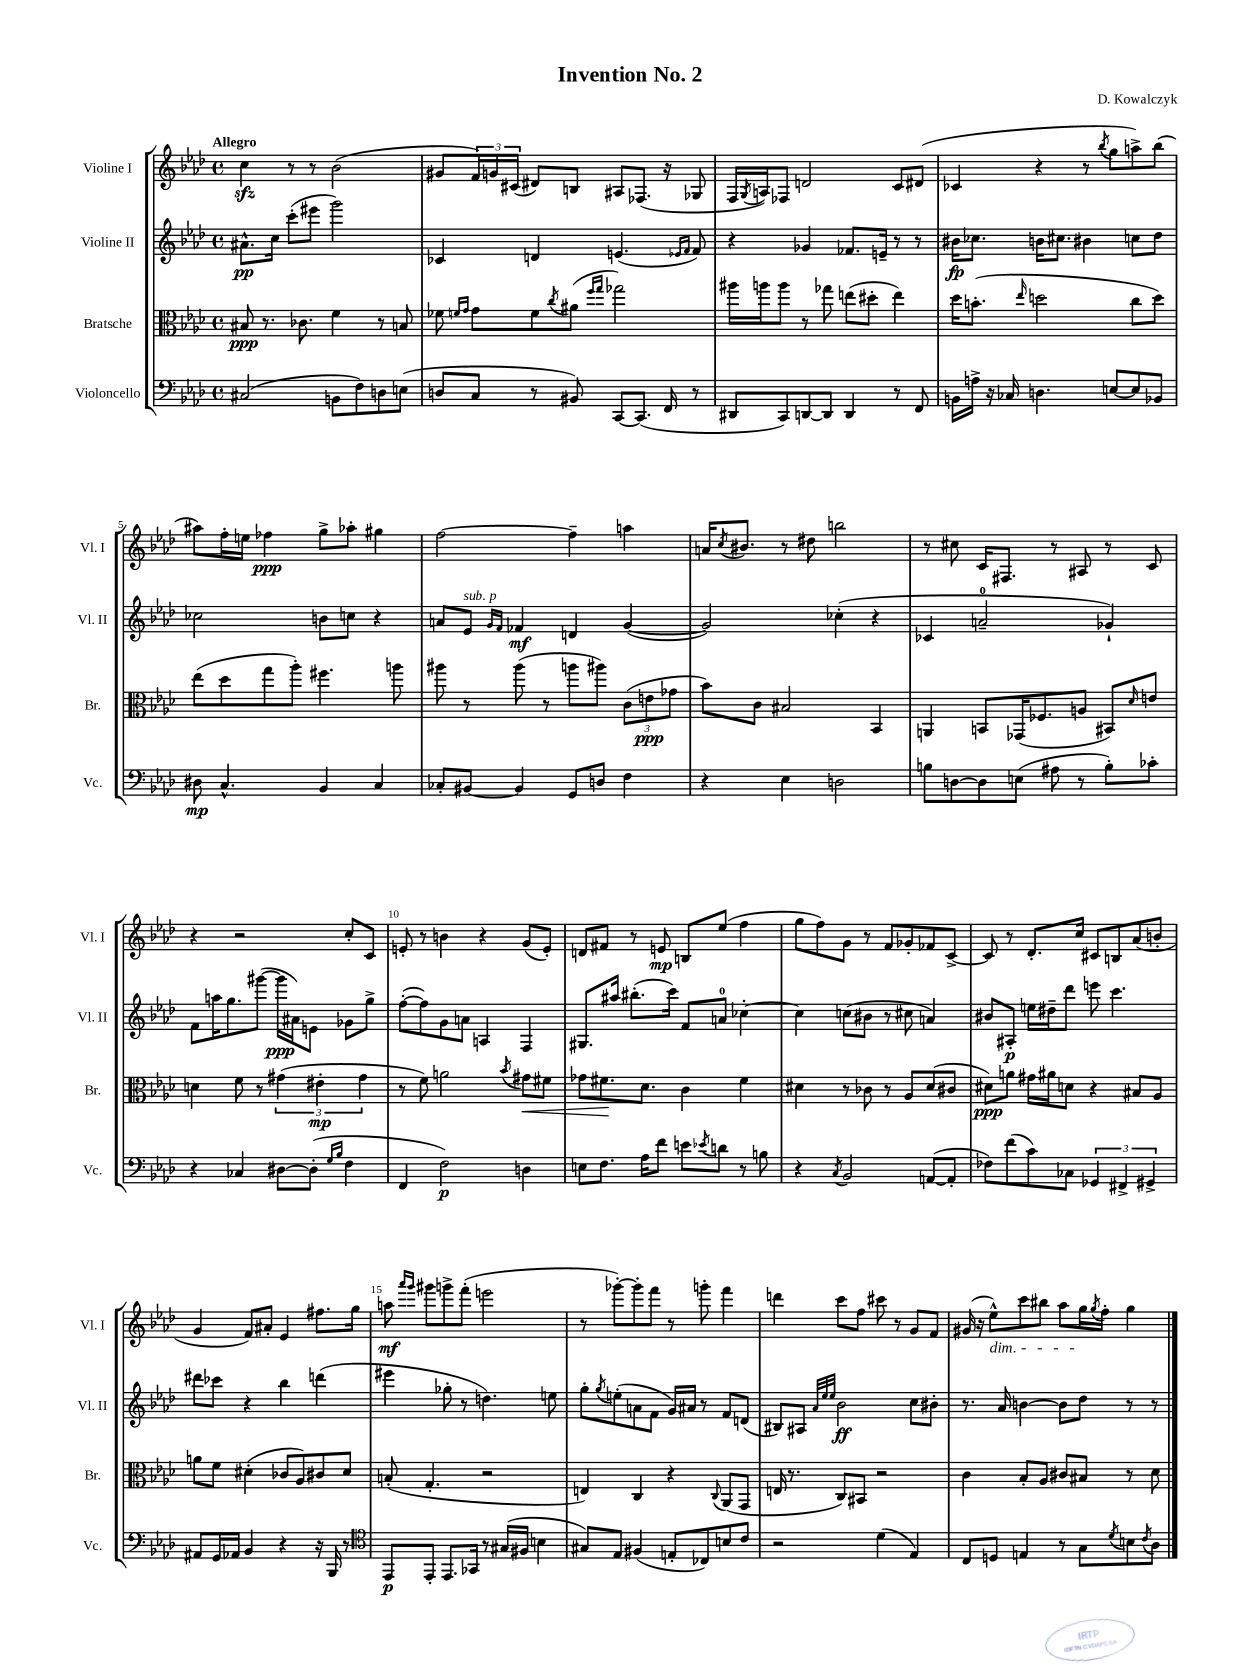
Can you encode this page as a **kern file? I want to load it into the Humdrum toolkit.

**kern	**dynam	**kern	**dynam	**kern	**dynam	**kern	**dynam
*part4	*part4	*part3	*part3	*part2	*part2	*part1	*part1
*staff4	*staff4	*staff3	*staff3	*staff2	*staff2	*staff1	*staff1
*I"Violoncello	*	*I"Bratsche	*	*I"Violine II	*	*I"Violine I	*
*I'Vc.	*	*I'Br.	*	*I'Vl. II	*	*I'Vl. I	*
*clefF4	*	*clefC3	*	*clefG2	*	*clefG2	*
*k[b-e-a-d-]	*	*k[b-e-a-d-]	*	*k[b-e-a-d-]	*	*k[b-e-a-d-]	*
*M4/4	*	*M4/4	*	*M4/4	*	*M4/4	*
*met(c)	*	*met(c)	*	*met(c)	*	*met(c)	*
=1	=1	=1	=1	=1	=1	=1	=1
!	!	!	!	!	!	!LO:TX:a:B:t=Allegro	!
(2C#X/	.	8B#X/	ppp	8.a#X^^\L	pp	4cczz\	.
.	.	8.r	.	.	.	.	.
.	.	.	.	16cc\Jk	.	.	.
.	.	.	.	(8ccc'\L	.	8r	.
.	.	8.c-X\	.	.	.	.	.
.	.	.	.	8eee#X\J	.	8r	.
8BBn\L	.	4f\	.	2ggg\)	.	(2b-\	.
8F\)	.	.	.	.	.	.	.
8Dn\	.	8r	.	.	.	.	.
(8En\J	.	8Bn/	.	.	.	.	.
=2	=2	=2	=2	=2	=2	=2	=2
8Dn/L	.	8f-X\	.	4c-X/	.	8g#X/L	.
.	.	16qqfn/LL	.	.	.	.	.
.	.	16qqg/JJ	.	.	.	.	.
8C/J	.	8g\L	.	.	.	24f/L)	.
.	.	.	.	.	.	24gn/	.
.	.	.	.	.	.	(24c#X/JJ	.
8r	.	8f\	.	4dn/	.	8d#X/L)	.
.	.	8qcc/	.	.	.	.	.
8BB#X/)	.	(8a#X\J	.	.	.	8Bn/J	.
.	.	16qqff/LL	.	.	.	.	.
.	.	16qqgg/JJ	.	.	.	.	.
[8CC/L	.	2gg-X\)	.	(4.en/	.	8A#X/L	.
(8.CC/J]	.	.	.	.	.	(8.F-X/J	.
16FF/	.	.	.	.	.	16r	.
.	.	.	.	16qqe-X/LL	.	.	.
.	.	.	.	16qqf/JJ	.	.	.
8r	.	.	.	8f/)	.	8G-X/	.
=3	=3	=3	=3	=3	=3	=3	=3
8DD#X/L	.	16aa#X\LL	.	4r	.	16F/LL	.
.	.	.	.	.	.	8qG/	.
.	.	16aan\J	.	.	.	16An/J)	.
8CC/)	.	8aa\J	.	.	.	8F-X/J	.
[8DDn/	.	8r	.	4g-X/	.	2dn/	.
8DD/J]	.	8gg-X\	.	.	.	.	.
4DD/	.	(8een\L	.	8.f-X/L	.	.	.
.	.	8dd#X'\J	.	.	.	.	.
.	.	.	.	16en~/Jk	.	.	.
8r	.	4ee\)	.	8r	.	8c/L	.
8FF/	.	.	.	8r	.	(8d#X/J	.
=4	=4	=4	=4	=4	=4	=4	=4
16BBn\LL	.	16dd-\KL	.	16b#X\KL	fp	4c-X/	.
16An^\JJ	.	(8.bn'\J	.	8.cc-X\J	.	.	.
16r	.	.	.	.	.	.	.
16C-X/	.	.	.	.	.	.	.
.	.	16qqee-/	.	.	.	.	.
4.Dn\	.	2ddn\	.	16bn\KL	.	4r	.
.	.	.	.	8.cc#X\J	.	.	.
.	.	.	.	4b#X\	.	8r	.
.	.	.	.	.	.	8qbb-/	.
[8En/L	.	.	.	.	.	8gg\L	.
8E/]	.	8cc\L	.	8ccn\L	.	8aan^\)	.
8BB-X/J	.	8dd\J)	.	8dd-\J	.	(8bb-\J	.
!!LO:LB:g=z
=5	=5	=5	=5	=5	=5	=5	=5
8D#X\	mp	(8ee-\L	.	2cc-X\	.	8aa#X\L)	.
4.C^^/	.	8dd-\	.	.	.	16ff'\L	.
.	.	.	.	.	.	16een\JJ	.
.	.	8gg\	.	.	.	4ff-X\	ppp
.	.	8aa-'\J)	.	.	.	.	.
4BB-/	.	4.ff#X\	.	8bn\L	.	8gg^\L	.
.	.	.	.	8ccn\J	.	8aa-X'\J	.
4C/	.	.	.	4r	.	4gg#X\	.
.	.	8aan\	.	.	.	.	.
=6	=6	=6	=6	=6	=6	=6	=6
8C-X'/L	.	8aa#X\	.	8an/L	.	[2ff\	.
!	!	!	!	!LO:TX:a:i:t=sub. p	!	!	!
[8BB#X/J	.	8r	.	8e-/J	.	.	.
.	.	.	.	16qqg/LL	.	.	.
.	.	.	.	16qqf/JJ	.	.	.
4BB#/]	.	(8aa#\	.	4f-X/	mf	.	.
.	.	8r	.	.	.	.	.
8GG/L	.	8aan\L	.	4dn/	.	4ff~\]	.
8Dn/J	.	8aa#X\J)	.	.	.	.	.
4F\	.	(12c\L	.	([4g/	.	4aan\	.
.	.	12en\	ppp	.	.	.	.
.	.	12g-X\J	.	.	.	.	.
=7	=7	=7	=7	=7	=7	=7	=7
4r	.	8b-\L)	.	2g/])	.	16an/KL	.
.	.	.	.	.	.	8qcc/	.
.	.	.	.	.	.	8.b#X/J	.
.	.	8c\J	.	.	.	.	.
4E-\	.	2B#X/	.	.	.	8r	.
.	.	.	.	.	.	8dd#X\	.
2Dn\	.	.	.	(4cc-X'\	.	2bbn\	.
.	.	4BB-/	.	4r	.	.	.
=8	=8	=8	=8	=8	=8	=8	=8
8Bn\L	.	4AAn/	.	4c-X/	.	8r	.
[8Dn\	.	.	.	.	.	8cc#X\	.
8D\]	.	8BBn/L	.	2an~/	.	16c/KL	.
.	.	.	.	.	.	8.F#X/J	.
(8En\J	.	(16GG-X/K	.	.	.	.	.
.	.	8.F-X/	.	.	.	.	.
8A#X\	.	.	.	.	.	8r	.
8r	.	8An/J	.	.	.	8A#X/	.
8B'\L)	.	8BB#X/L)	.	4g-X`/)	.	8r	.
.	.	16qqd-/	.	.	.	.	.
8c-X'\J	.	8en/J	.	.	.	8c/	.
!!LO:LB:g=z
=9	=9	=9	=9	=9	=9	=9	=9
4r	.	4dn\	.	8f\L	.	4r	.
.	.	.	.	16aan\K	.	.	.
.	.	.	.	8.gg\	.	.	.
4C-X/	.	8f\	.	.	.	2r	.
.	.	8r	.	([8ggg#X\J	.	.	.
[8D#X\L	.	(6g#X\	.	16ggg#\LL]	ppp	.	.
.	.	.	.	16a#X\J)	.	.	.
(8D#'\J]	.	.	.	8en\J	.	.	.
.	.	6e#X'\	mp	.	.	.	.
16qqG/LL	.	.	.	.	.	.	.
16qqB-/JJ	.	.	.	.	.	.	.
4F\	.	.	.	8g-X\L	.	8cc'/L	.
.	.	6g#\	.	.	.	.	.
.	.	.	.	8gg^\J	.	8c/J	.
=10	=10	=10	=10	=10	=10	=10	=10
4FF/	.	8r	.	([8ff'\L	.	8en'/	.
.	.	8f\)	.	8ff\])	.	8r	.
2F\)	p	2an\	.	8g\	.	4bn\	.
.	.	.	.	8an\J	.	.	.
.	.	.	.	4An/	.	4r	.
.	.	8qb-/	.	.	.	.	.
!	!	!	!LO:HP:b	!	!	!	!
4Dn\	.	8g#X\L	<	4F/	.	(8g/L	.
.	.	8f#X\J	.	.	.	8e'/J)	.
=11	=11	=11	=11	=11	=11	=11	=11
8En\L	.	8g-X\L	.	8.G#X/L	.	8dn/L	.
8.F\J	.	8.f#X\	.	.	.	8f#X/J	.
.	.	.	.	16aa#X/Jk	.	.	.
.	.	.	.	(8.bb#X'\L	.	8r	.
16A-\KL	.	8.d-\J	[	.	.	.	.
8f\J	.	.	.	.	.	8en/	mp
.	.	.	.	16ccc\Jk)	.	.	.
8en\L	.	4c\	.	8f/L	.	8Bn/L	.
8qe-X/	.	.	.	.	.	.	.
8dn\J	.	.	.	8an/J	.	(8ee-/J	.
8r	.	4f#\	.	[4cc-X'\	.	4ff\	.
8Bn\	.	.	.	.	.	.	.
=12	=12	=12	=12	=12	=12	=12	=12
4r	.	4d#X\	.	4cc-\]	.	8gg\L	.
.	.	.	.	.	.	8ff\)	.
8qC/	.	.	.	.	.	.	.
2BB-/	.	8r	.	(8ccn\L	.	8g\J	.
.	.	8c-X\	.	8b#X\J	.	8r	.
.	.	8r	.	8r	.	8f/L	.
.	.	8A-/L	.	8cc#X\	.	8g-X'/	.
([8AAn/L	.	(8d#/	.	4an/)	.	8f-X/	.
8AA'/J]	.	8c#X/J	.	.	.	[8c^/J	.
=13	=13	=13	=13	=13	=13	=13	=13
8F-X\L)	.	8d#X\L)	ppp	8b#X/L	.	8c/]	.
(8f\	.	8an\J	.	8A#X'/J	p	8r	.
8c\)	.	16g#X\LL	.	16een\LL	.	8.d-'/L	.
.	.	16a#X\J	.	16dd#X~\J	.	.	.
8C-X\J	.	8dn\J	.	8ddd-\J	.	.	.
.	.	.	.	.	.	16cc/Jk	.
6GG-X/	.	4r	.	8eeen\	.	8c#X/L	.
.	.	.	.	4.ccc\	.	8Bn/	.
6FF#X^/	.	.	.	.	.	.	.
.	.	8B#X/L	.	.	.	(8a-/	.
6GG#X^/	.	.	.	.	.	.	.
.	.	8A-/J	.	.	.	8bn'/J	.
!!LO:LB:g=z
=14	=14	=14	=14	=14	=14	=14	=14
8AA#X/L	.	8an\L	.	8ddd#X\L	.	4g/	.
16GG/L	.	8f\J	.	8ccc-X\J	.	.	.
16AA-X/JJ	.	.	.	.	.	.	.
4BB-/	.	(4d#X'\	.	4r	.	8f/L)	.
.	.	.	.	.	.	8a#X'/J	.
4r	.	8c-X/L	.	4bb-\	.	4e-/	.
.	.	8A-/)	.	.	.	.	.
16r	.	8c#X/	.	(4dddn\	.	8.ff#X\L	.
16BBB-/	.	.	.	.	.	.	.
8r	.	8d#/J	.	.	.	.	.
.	.	.	.	.	.	16gg\Jk	.
=15	=15	=15	=15	=15	=15	=15	=15
*clefC4	*	*	*	*	*	*	*
8EE-/L	p	(8Bn'/	.	4eee#X\	.	8aan\	mf
.	.	.	.	.	.	16qqaaa-/LL	.
.	.	.	.	.	.	16qqggg/JJ	.
8EE-'/J	.	4.G'/	.	.	.	8ggg#X\L	.
8.EE-/L	.	.	.	8gg-X'\	.	8gggn^\	.
.	.	.	.	8r	.	(8fff'\J	.
16GG-X/Jk	.	.	.	.	.	.	.
8r	.	2r	.	4.ddn\)	.	2eeen\	.
(16G#X/LL	.	.	.	.	.	.	.
16F#X/JJ	.	.	.	.	.	.	.
4Bn\	.	.	.	.	.	.	.
.	.	.	.	8een\	.	.	.
=16	=16	=16	=16	=16	=16	=16	=16
8G#X/L)	.	4En/)	.	8gg'\L	.	8r	.
.	.	.	.	8qgg/	.	.	.
8E-/J	.	.	.	(8een'\	.	[8ggg-X'\L)	.
(4F#X/	.	4C/	.	8an\	.	8ggg-'\]	.
.	.	.	.	8f\J	.	8fff\J	.
8En'/L	.	4r	.	16g/LL)	.	8r	.
.	.	.	.	16a#X/JJ	.	.	.
8C-X/)	.	.	.	8r	.	8gggn'\	.
.	.	8qqC/	.	.	.	.	.
8Bn/	.	(8AA-/L	.	8f/L	.	4fff\	.
8c/J	.	8GG/J	.	(8dn/J	.	.	.
=17	=17	=17	=17	=17	=17	=17	=17
2r	.	16En/	.	8B#X/L)	.	4dddn\	.
.	.	8.r	.	.	.	.	.
.	.	.	.	8A#X/J	.	.	.
.	.	.	.	32qqa-/LLL	.	.	.
.	.	.	.	32qqee-/	.	.	.
.	.	.	.	32qqee-/JJJ	.	.	.
.	.	8C/L)	.	2b-\	ff	8ccc\L	.
.	.	8BB#X/J	.	.	.	8ff\J	.
(4d-\	.	2r	.	.	.	8ccc#X\	.
.	.	.	.	.	.	8r	.
4E-/)	.	.	.	8cc\L	.	8g/L	.
.	.	.	.	8b#X'\J	.	8f/J	.
=18	=18	=18	=18	=18	=18	=18	=18
8C/L	.	4c\	.	8.r	.	(16g#X/	.
.	.	.	.	.	.	16r	.
!	!	!	!	!	!	!LO:TX:b:i:t=dim.	!
8Dn/J	.	.	.	.	.	8ee-^^\L)	.
.	.	.	.	16a-/	.	.	.
4En/	.	8B-'/L	.	[4bn\	.	8ccc\	.
.	.	8A-/J	.	.	.	8bb#X\J	.
8r	.	8c#X/L	.	8b\L]	.	8aa-\L	.
8G\L	.	8B#X/J	.	8dd-\J	.	16gg\L	.
.	.	.	.	.	.	8qgg/	.
.	.	.	.	.	.	16ff'\JJ	.
8qd-/	.	.	.	.	.	.	.
8Bn\	.	8r	.	8r	.	4gg\	.
8qc/	.	.	.	.	.	.	.
8A-\J	.	8d-\	.	8r	.	.	.
==	==	==	==	==	==	==	==
*-	*-	*-	*-	*-	*-	*-	*-
